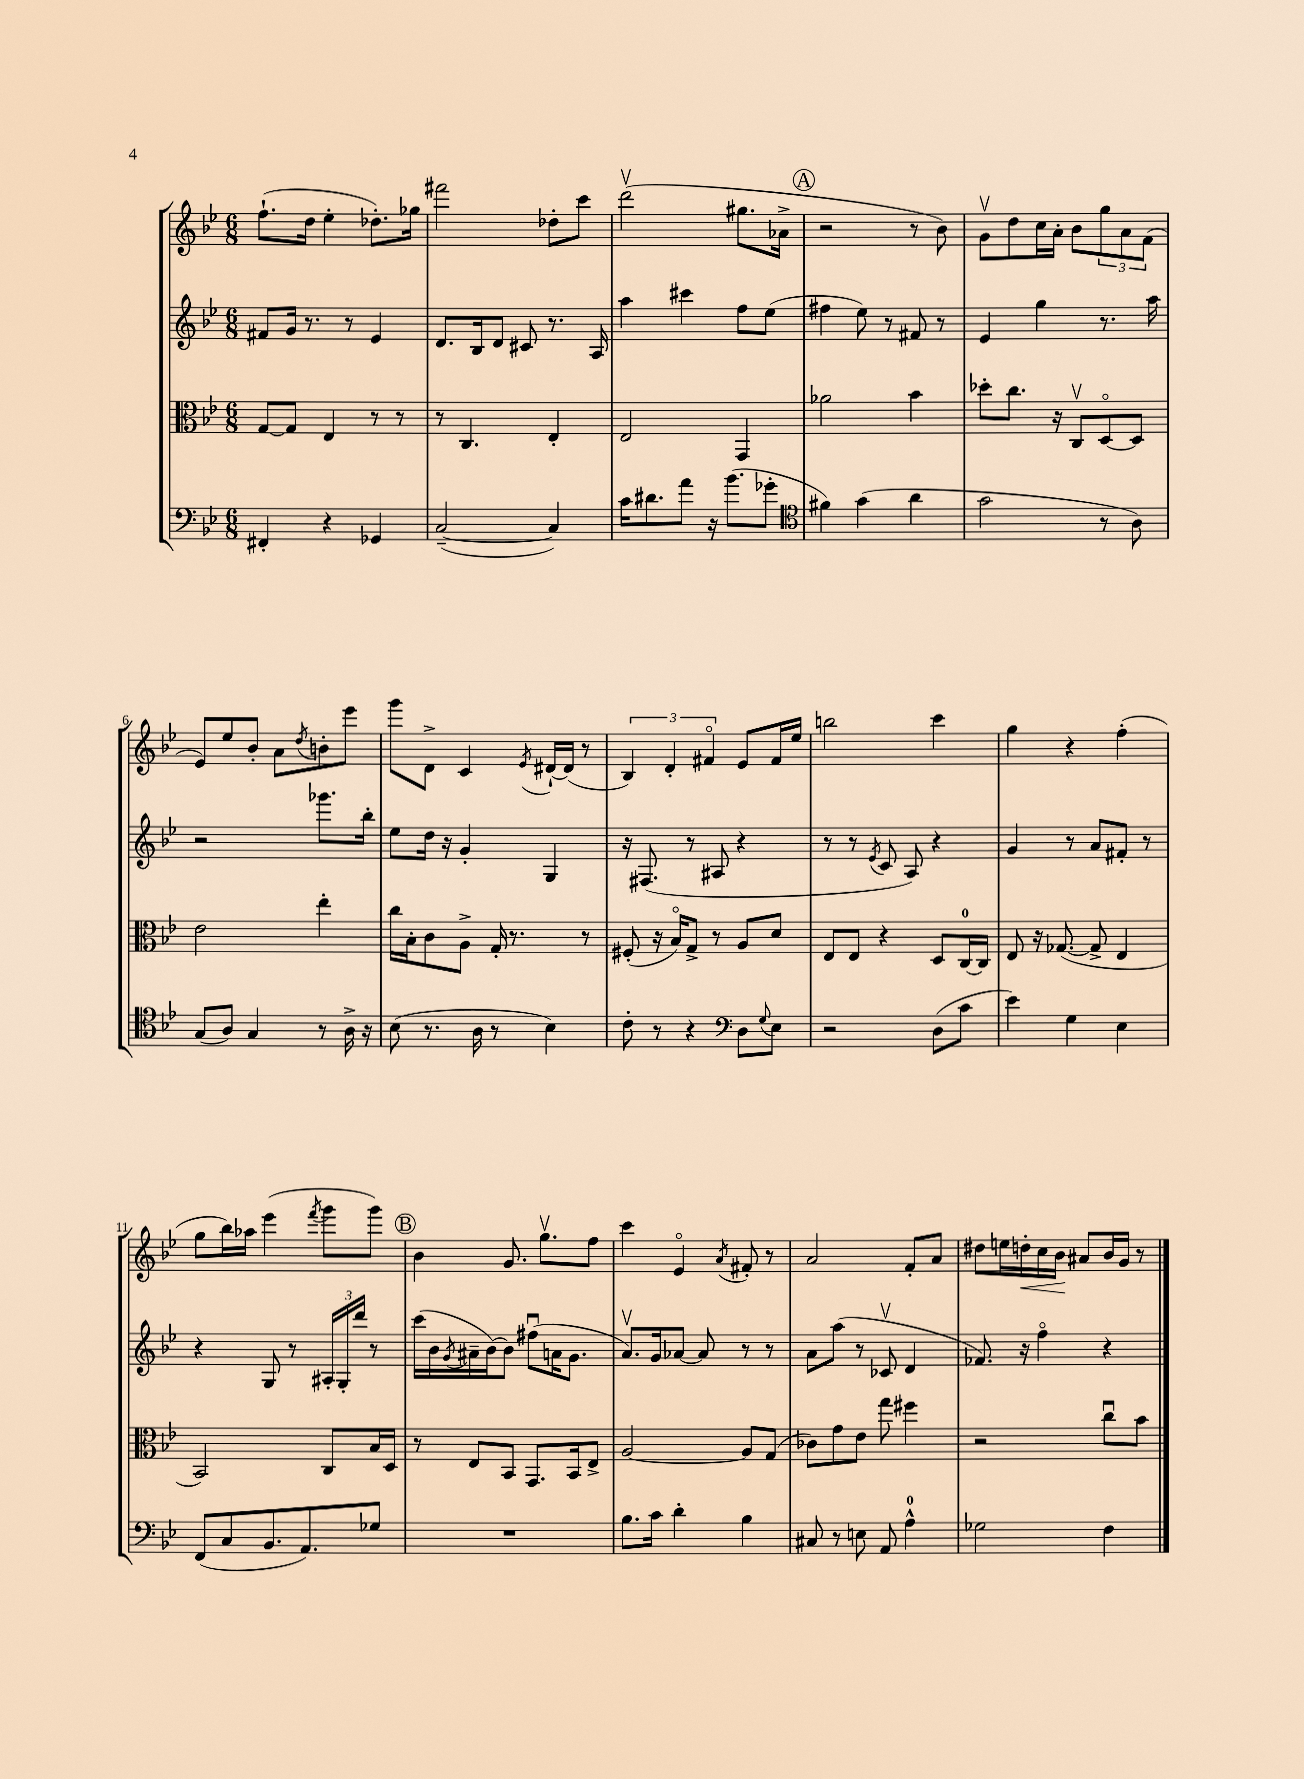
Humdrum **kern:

**kern	**kern	**kern	**kern
*staff4	*staff3	*staff2	*staff1
*clefF4	*clefC3	*clefG2	*clefG2
*k[b-e-]	*k[b-e-]	*k[b-e-]	*k[b-e-]
*M6/8	*M6/8	*M6/8	*M6/8
4FF#'/	[8G/L	8f#/L	(8.ff`\L
.	8G/]J	16g/Jk	.
.	.	8.r	16dd\Jk
4r	4E-/	.	4ee-'\
.	.	8r	.
4GG-/	8r	4e-/	8.dd-'\L)
.	8r	.	.
.	.	.	16gg-\Jk
=	=	=	=
([2C~/	8r	8.d/L	2fff#\
.	4.C/	.	.
.	.	16B-/k	.
.	.	8d/J	.
.	.	8c#/	.
4C/])	4E-'/	8.r	8dd-'\L
.	.	.	8ccc\J
.	.	16A/	.
=	=	=	=
16c\LK	2E-/	4aa\	(2dddv\
8.d#\	.	.	.
8a\J	.	4ccc#\	.
16r	.	.	.
(8.b-\L	.	.	.
.	4GG/	8ff\L	8.gg#\L
8g-'\J	.	(8ee-\J	.
.	.	.	16a-^\Jk
=	=	=	=
*clefC4	*	*	*
4f#\)	2a-\	4ff#\	2r
(4g\	.	8ee-\)	.
.	.	8r	.
4a\	4b-\	8f#/	8r
.	.	8r	8b-\)
=	=	=	=
2g\	8dd-'\L	4e-/	8gv\L
.	8.cc\J	.	8dd\
.	.	4gg\	16cc\L
.	16r	.	16a'\JJ
.	8Cv/L	.	8b-\L
8r	[8Do/	8.r	12gg\
.	.	.	12a\
8A\)	8D/]J	.	.
.	.	.	(12f\J
.	.	16aa\	.
=	=	=	=
(8G/L	2e-\	2r	8e-/L)
8A/J)	.	.	8ee-/
4G/	.	.	8b-'/J
.	.	.	8a\L
.	.	.	8qdd/
8r	4ee-'\	8.ggg-\L	8b'\
16A^\	.	.	8eee-\J
16r	.	16bb-'\Jk	.
=	=	=	=
(8B-\	16cc\LL	8ee-\L	8ggg\L
.	16B-'\J	.	.
8.r	8c\	16dd\Jk	8d^\J
.	.	16r	.
.	8A^\J	4g'/	4c/
16A\	.	.	.
8r	16G'/	.	.
.	8.r	.	.
.	.	.	8qe-/
4B-\)	.	4G/	[16d#`/LL
.	.	.	(16d#/]JJ
.	8r	.	8r
=	=	=	=
8c'\	(8F#'/	16r	6B-/)
.	.	(8.F#/	.
8r	16r	.	.
.	.	.	6d'/
.	16B-o/LK)	.	.
4r	8G^/J	8r	.
.	.	.	6f#o/
.	8r	8A#/	.
*clefF4	*	*	*
8D\L	8A/L	4r	8e-/L
8qqG/	.	.	.
8E-\J	8d/J	.	16f#/L
.	.	.	16ee-/JJ
=	=	=	=
2r	8E-/L	8r	2bb\
.	8E-/J	8r	.
.	.	8qe-/	.
.	4r	8c/	.
.	.	8A/)	.
(8D\L	8D/L	4r	4ccc\
8c\J	[16C/L	.	.
.	16C/]JJ	.	.
=	=	=	=
4e-\)	8E-/	4g/	4gg\
.	16r	.	.
.	([8.G-/	.	.
4G\	.	8r	4r
.	8G-^/]	8a/L	.
4E-\	4E-/	8f#'/J	(4ff'\
.	.	8r	.
=	=	=	=
(8FF/L	2BB-/)	4r	8gg\L
8C/	.	.	16bb-\L)
.	.	.	16aa-\JJ
8.BB-/	.	8G/	(4eee-\
.	.	8r	.
8.AA/)	.	.	.
.	.	.	8qfff/
.	8C/L	24A#'/LL	8ggg\L
.	.	24G'/	.
.	.	24ddd/JJ	.
8G-/J	16B-/L	8r	8ggg\J)
.	16D/JJ	.	.
=	=	=	=
2.r	8r	(16ccc\LL	4b-\
.	.	16b-\	.
.	.	8qg/	.
.	8E-/L	16a#~\	.
.	.	[16b-\J)	.
.	8BB-/J	8b-\]J	8.g/
.	8.GG/L	(8ff#u\L	.
.	.	.	8.ggv\L
.	.	16a\K	.
.	16BB-/k	8.g\J	.
.	8E-^/J	.	8ff\J
=	=	=	=
8.B-\L	[2A/	8.av/L)	4ccc\
16c\Jk	.	16g/k	.
4d'\	.	[8a-/J	4e-o/
.	.	8a-/]	.
.	.	.	8qa/
4B-\	8A/]L	8r	8f#'/
.	(8G/J	8r	8r
=	=	=	=
8C#/	8c-\L)	8a\L	2a/
8r	8g\	(8aa\J	.
8E\	8e-\J	8r	.
8AA/	8gg\	8c-v/	.
4A^^\	4ff#\	4d/	8f'/L
.	.	.	8a/J
=	=	=	=
2G-\	2r	8.f-/)	8dd#\L
.	.	.	16ee\L
.	.	16r	16dd'\
.	.	4ffo\	16cc\
.	.	.	16b-\JJ
.	.	.	8a#/L
4F\	8ccu\L	4r	16b-/L
.	.	.	16g/JJ
.	8b-\J	.	8r
==	==	==	==
*-	*-	*-	*-
